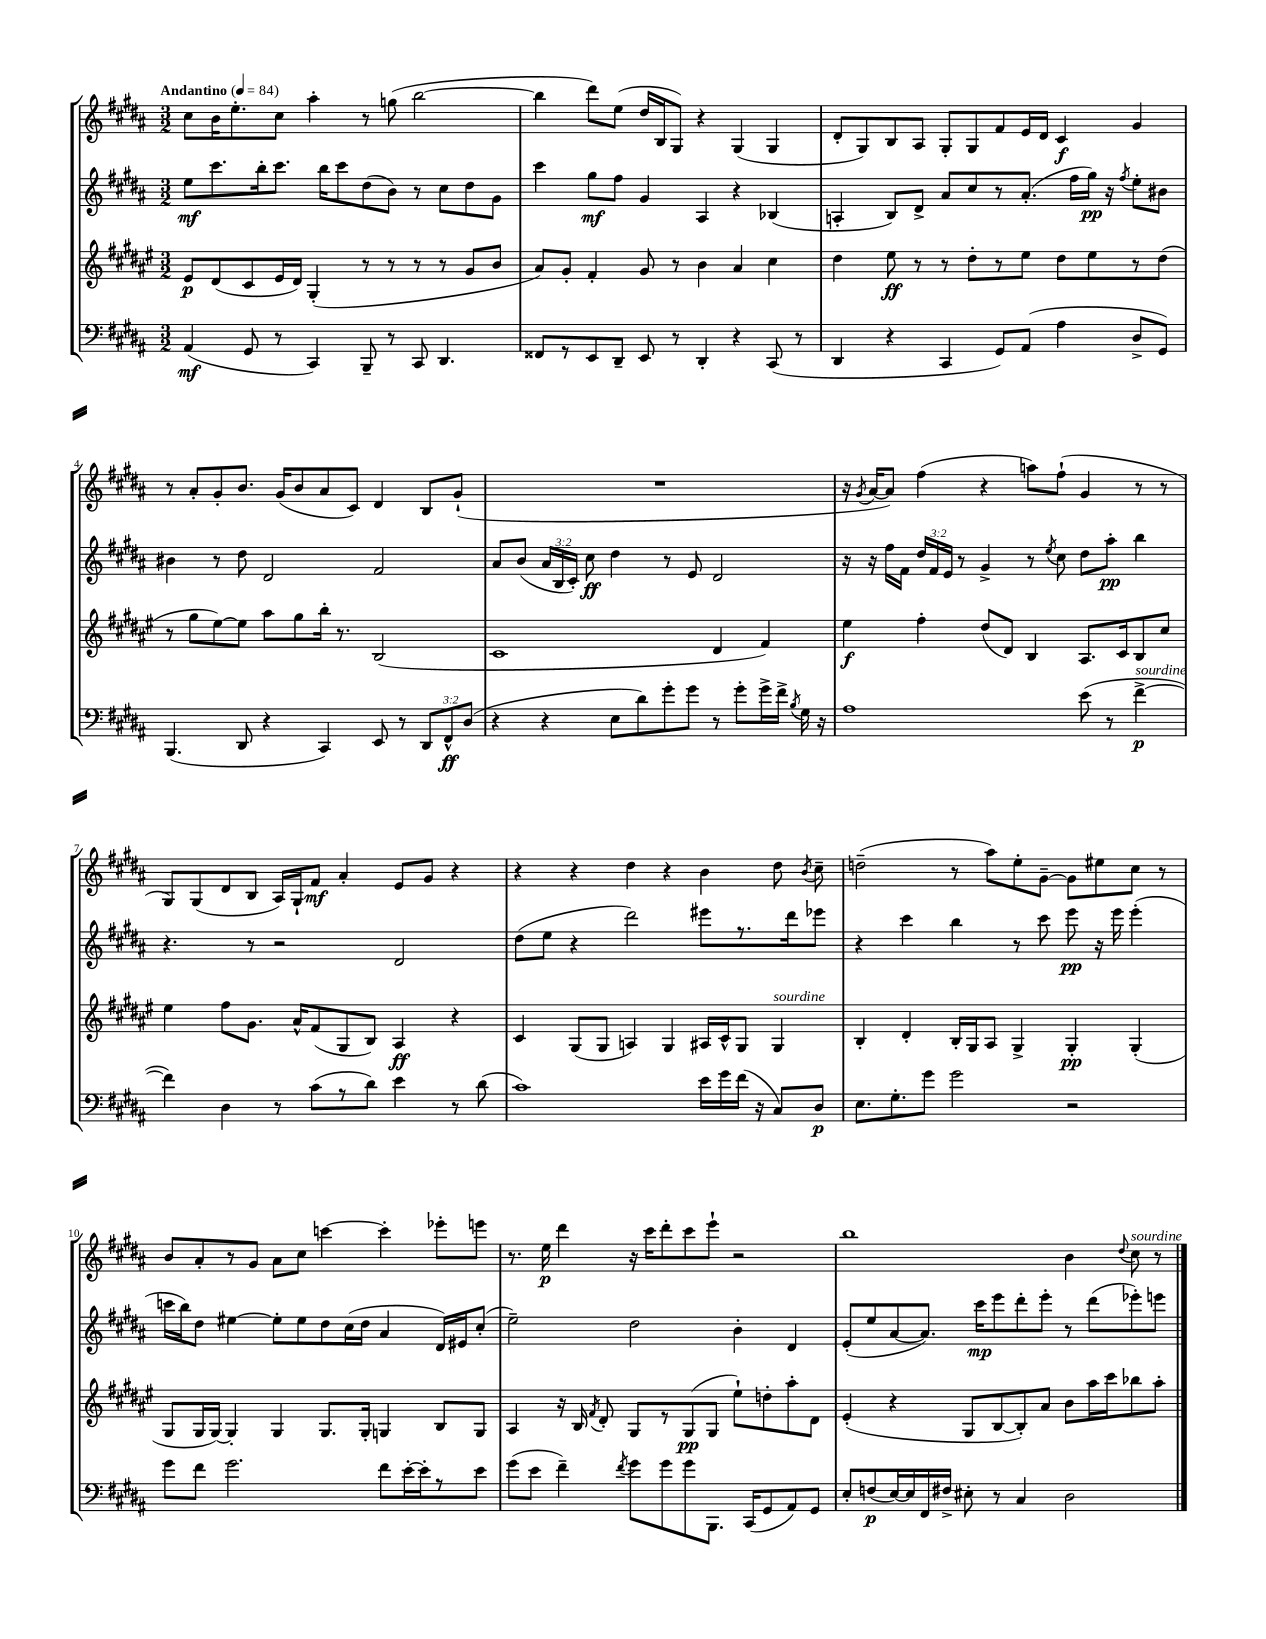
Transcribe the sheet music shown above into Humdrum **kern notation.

**kern	**kern	**kern	**kern
*staff4	*staff3	*staff2	*staff1
*clefF4	*clefG2	*clefG2	*clefG2
*k[f#c#g#d#a#]	*k[f#c#g#d#a#e#]	*k[f#c#g#d#a#]	*k[f#c#g#d#a#]
*M3/2	*M3/2	*M3/2	*M3/2
*MM84	*MM84	*MM84	*MM84
(4AA#	8e#	8ee	8cc#
.	(8d#	8.ccc#	16b
.	.	.	8.ee'
8GG#	8c#	.	.
.	.	16bb'	.
8r	16e#	8.ccc#	8cc#
.	16d#)	.	.
4CC#)	(4G#'	.	4aa#'
.	.	16bb	.
.	.	8ccc#	.
8BBB~	8r	(8dd#	8r
8r	8r	8b)	(8gg
8CC#	8r	8r	[2bb
4.DD#	8r	8cc#	.
.	8g#	8dd#	.
.	8b	8g#	.
=	=	=	=
8FF##	8a#)	4ccc#	4bb]
8r	8g#'	.	.
8EE	4f#'	8gg#	8ddd#)
8DD#~	.	8ff#	(8ee
8EE	8g#	4g#	16dd#
.	.	.	16B
8r	8r	.	8G#)
4DD#'	4b	4A#	4r
4r	4a#	4r	(4G#
(8CC#	4cc#	(4B-	4G#
8r	.	.	.
=	=	=	=
4DD#	4dd#	4A'	8d#'
.	.	.	8G#)
4r	8ee#	8B)	8B
.	8r	8d#^	8A#
4CC#	8r	8a#	8G#'
.	8dd#'	8cc#	8G#
8GG#)	8r	8r	8f#
(8AA#	8ee#	(8.a#'	16e
.	.	.	16d#
4A#	8dd#	.	4c#
.	.	16ff#	.
.	8ee#	16gg#)	.
.	.	16r	.
.	.	8qff#	.
8D#^	8r	8ee'	4g#
8GG#)	(8dd#	8b#	.
=	=	=	=
(4.BBB	8r	4b#	8r
.	8gg#	.	8a#'
.	[8ee#)	8r	8g#'
8DD#	8ee#]	8dd#	8.b
4r	8aa#	2d#	.
.	.	.	(16g#
.	8gg#	.	8b
4CC#)	16bb'	.	8a#
.	8.r	.	.
.	.	.	8c#)
8EE	(2B	2f#	4d#
8r	.	.	.
12DD#	.	.	8B
12FF#^^	.	.	.
.	.	.	(8g#`
(12D#	.	.	.
=	=	=	=
4r	1c#	8a#	1.r
.	.	(8b	.
4r	.	24a#	.
.	.	24B	.
.	.	24c#')	.
.	.	8cc#	.
8E	.	4dd#	.
8d#)	.	.	.
8g#'	.	8r	.
8g#	.	8e	.
8r	4d#	2d#	.
8g#'	.	.	.
16g#^	4f#)	.	.
16f#^	.	.	.
8qB	.	.	.
16G#	.	.	.
16r	.	.	.
=	=	=	=
1A#	4ee#	16r	16r
.	.	.	8qg#
.	.	16r	[16a#
.	.	16ff#	8a#])
.	.	16f#	.
.	4ff#'	24dd#	(4ff#
.	.	24f#	.
.	.	24e	.
.	.	8r	.
.	(8dd#	4g#^	4r
.	8d#)	.	.
.	4B	8r	8aa)
.	.	8qee	.
.	.	8cc#	(8ff#`
(8e	8.A#	8dd#	4g#
8r	.	8aa#'	.
.	16c#	.	.
[4f#^	8B	4bb	8r
.	8cc#	.	8r
=	=	=	=
4f#])	4ee#	4.r	8G#)
.	.	.	(8G#
4D#	8ff#	.	8d#
.	8.g#	8r	8B
8r	.	2r	16A#)
.	16a#^^	.	16G#`
(8c#	(8f#	.	8f#
8r	8G#	.	4a#'
8d#)	8B)	.	.
4e	4A#	2d#	8e
.	.	.	8g#
8r	4r	.	4r
(8d#	.	.	.
=	=	=	=
1c#)	4c#	(8dd#	4r
.	.	8ee	.
.	(8G#	4r	4r
.	8G#	.	.
.	4A)	2ddd#)	4dd#
.	4G#	.	4r
16e	16A#	8eee#	4b
16g#	16c#^^	.	.
(16f#	8G#	8.r	.
16r	.	.	.
8C#)	4G#	.	8dd#
.	.	16ddd#	.
.	.	.	8qb
8D#	.	8eee-	8cc#~
=	=	=	=
8.E	4B'	4r	(2dd~
8.G#'	.	.	.
.	4d#'	4ccc#	.
8g#	.	.	.
2g#	16B'	4bb	8r
.	16G#	.	.
.	8A#	.	8aa#)
.	4G#^	8r	8ee'
.	.	8ccc#	[8g#~
2r	4G#'	8eee	8g#]
.	.	16r	8ee#
.	.	16eee	.
.	(4G#'	(4eee'	8cc#
.	.	.	8r
=	=	=	=
8g#	8G#	16ccc	8b
.	.	16bb)	.
8f#	16G#	8dd#	8a#'
.	[16G#)	.	.
2.g#	4G#']	[4ee#	8r
.	.	.	8g#
.	4G#	8ee#']	8a#
.	.	8ee#	8cc#
.	8.G#	8dd#	[4ccc
.	.	(16cc#	.
.	16G#'	16dd#	.
8f#	4G	4a#	4ccc']
[16e'	.	.	.
16e']	.	.	.
8r	8B	16d#)	8eee-'
.	.	16e#	.
8e	8G	(8cc#'	8eee
=	=	=	=
(8g#	4A#	2ee~)	8.r
8e	.	.	.
.	.	.	16ee
4f#~)	16r	.	4ddd#
.	16B	.	.
.	8qf#	.	.
.	8d#'	.	.
8qf#	.	.	.
8g#	8G#	2dd#	16r
.	.	.	16ccc#
8g#	8r	.	8ddd#'
8g#	(8G#	.	8ccc#
8.BBB	8G#	.	8eee`
.	8ee#`)	4b'	2r
(16CC#	.	.	.
8GG#	8dd'	.	.
8AA#)	8aa#'	4d#	.
8GG#	8d#	.	.
=	=	=	=
8E'	(4e#'	(8e'	1bb
(8F	.	8ee	.
[16E)	4r	[8a#	.
16E]	.	.	.
16FF#	.	8.a#])	.
16F#^	.	.	.
8E#'	8G#	.	.
.	.	16ccc#	.
8r	[8B	8eee	.
4C#	8B'])	8ddd#'	.
.	8a#	8eee'	.
2D#	8b	8r	4b
.	16aa#	(8ddd#	.
.	16ccc#	.	.
.	.	.	8qqdd#
.	8bb-	8eee-')	8cc#
.	8aa#'	8eee	8r
==	==	==	==
*-	*-	*-	*-
